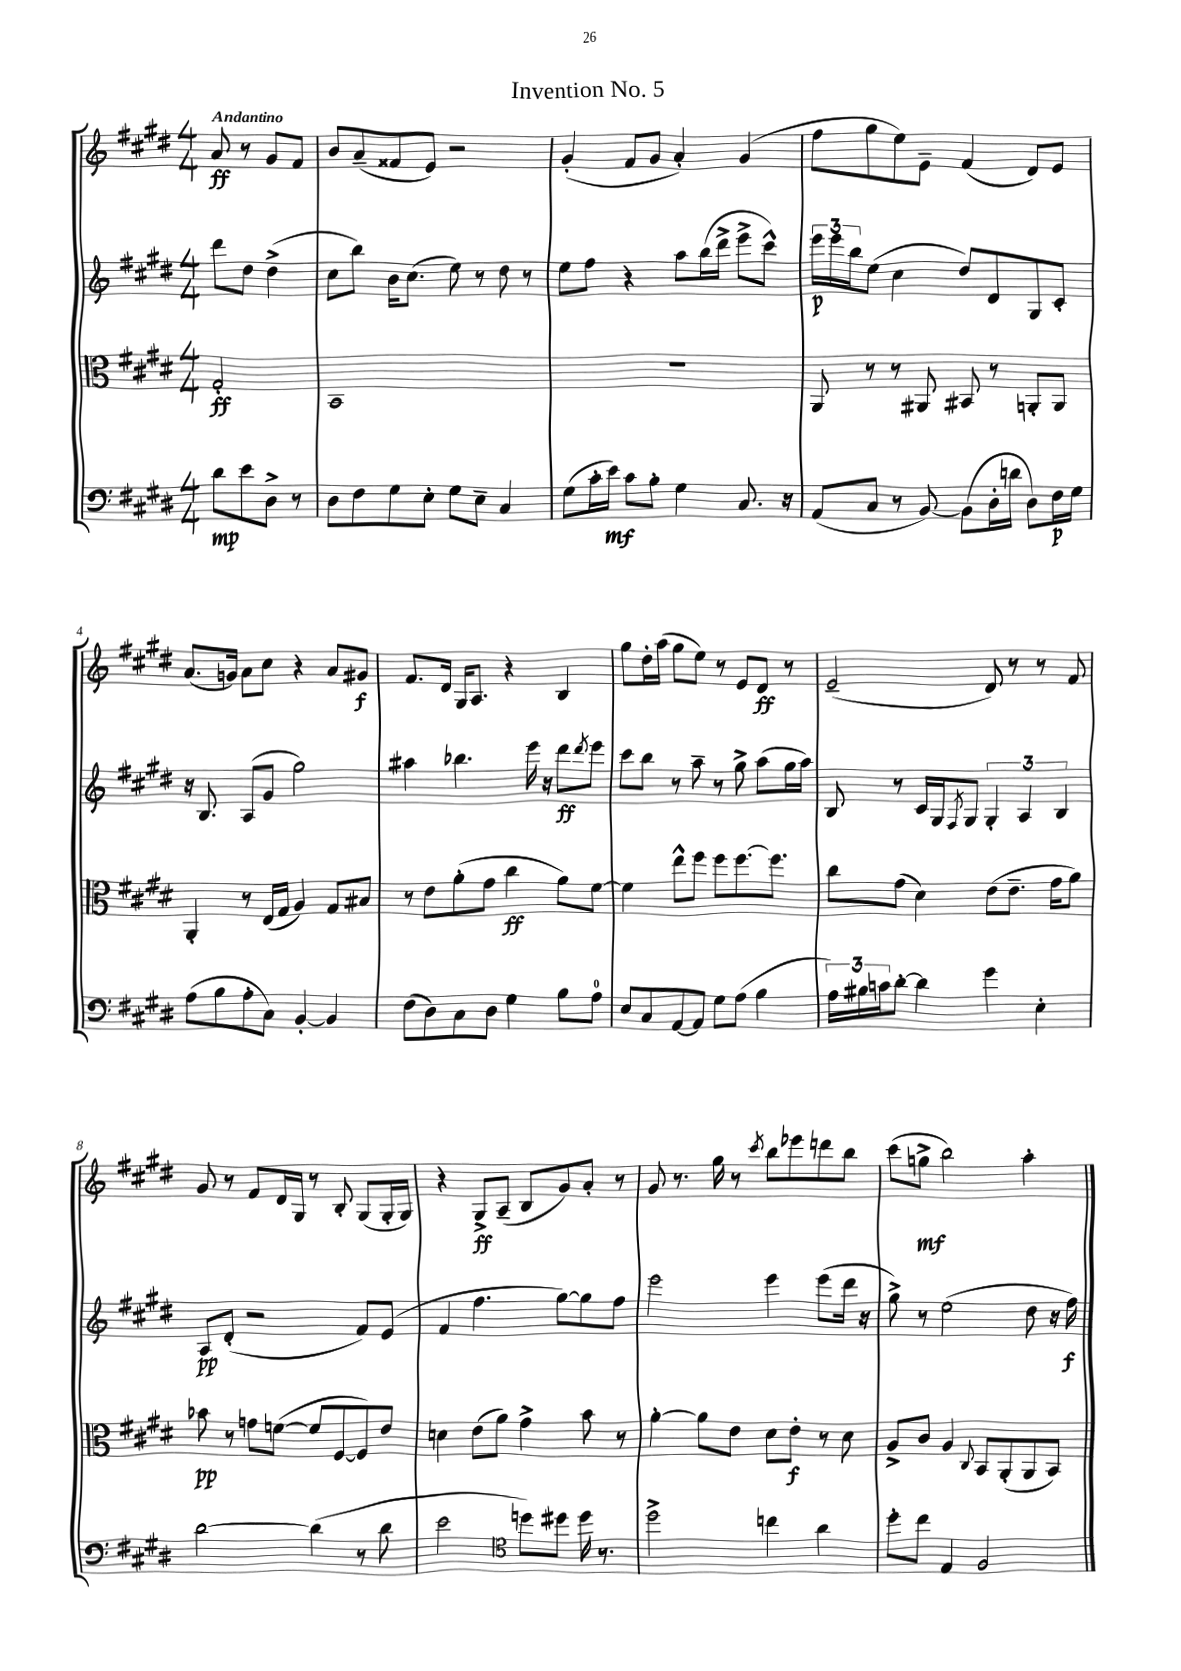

**kern	**kern	**kern	**kern
*staff4	*staff3	*staff2	*staff1
*clefF4	*clefC3	*clefG2	*clefG2
*k[f#c#g#d#]	*k[f#c#g#d#]	*k[f#c#g#d#]	*k[f#c#g#d#]
*M4/4	*M4/4	*M4/4	*M4/4
8d#	2G#'	8ddd#	8a
8e	.	8dd#	8r
8D#^	.	(4dd#^	8g#
8r	.	.	8f#
=	=	=	=
8D#	1BB	8cc#	8b
8F#	.	8bb)	(8a~
8G#	.	16b	8f##
.	.	(8.cc#	.
8E'	.	.	8e)
8G#	.	8ee)	2r
8E~	.	8r	.
4C#	.	8dd#	.
.	.	8r	.
=	=	=	=
(8G#	1r	8ee	(4g#'
16c#'	.	8ff#	.
16e)	.	.	.
8c#	.	4r	8f#
8B'	.	.	8g#
4G#	.	8aa	4a')
.	.	(16bb	.
.	.	16ddd#^	.
8.C#	.	8eee^	(4g#
.	.	8ccc#^^)	.
16r	.	.	.
=	=	=	=
(8AA	8AA	24eee	8ff#
.	.	24eee	.
.	.	24bb	.
8C#	8r	(8ee	8gg#
8r	8r	4cc#	8ee)
[8BB)	8AA#	.	8e~
(8BB]	8BB#	8dd#)	(4f#
16D#'	8r	8d#	.
16d	.	.	.
8D#)	8AA'	8G#	8d#)
16F#	8AA	8c#'	8e
16G#	.	.	.
=	=	=	=
(8A	4AA'	16r	(8.a
.	.	8.B	.
8B	.	.	.
.	.	.	16g)
8A'	8r	(8A	8a
8C#)	(16E	8g#	8cc#
.	16G#	.	.
[4BB'	4A)	2gg#)	4r
4BB]	8G#	.	8a
.	8B#	.	8g#
=	=	=	=
(8F#	8r	4aa#	8.f#
8D#)	8e	.	.
.	.	.	16d#
8C#	(8a'	4.bb-	16G#
.	.	.	8.A
8D#	8g#	.	.
4G#	4cc#	.	4r
.	.	16eee	.
.	.	16r	.
8B	8a)	8ddd#	4B
.	.	8qddd#	.
8A	[8f#	8eee	.
=	=	=	=
8E	4f#]	8ccc#	8gg#
8C#	.	8bb	16dd#'
.	.	.	(16aa
[8AA	8ee^^	8r	8gg#
8AA]	8ff#	8aa~	8ee)
8G#	8ff#	8r	8r
(8A	[8.ff#	8gg#^	8e
4B	.	(8aa	8d#
.	8.ff#]	.	.
.	.	16gg#	8r
.	.	16aa)	.
=	=	=	=
24A)	8cc#	8B	(2e~
24B#	.	.	.
24c	.	.	.
[8d#'	(8g#	8r	.
4d#]	4d#)	16c#	.
.	.	16G#	.
.	.	8qF#	.
.	.	8G#	.
4g#	(8e	6G#'	8d#)
.	8.e~	.	8r
.	.	6A	.
4E'	.	.	8r
.	16g#	.	.
.	.	6B	.
.	8a)	.	8f#
=	=	=	=
[2d#	8b-	8A	8g#
.	8r	(8d#'	8r
.	8g	2r	8f#
.	([8f	.	16d#
.	.	.	16G#
(4d#]	8f]	.	8r
.	[8F#	.	8B'
8r	8F#])	8f#)	(8G#
8d#	8e	(8e	16G#'
.	.	.	16G#)
=	=	=	=
2e	4d	4f#	4r
.	(8e	4.ff#	8G#^
.	8a)	.	(8A~
*clefC4	*	*	*
8dd)	4g#^	.	8B
8dd#	.	[8gg#)	8g#)
16dd#	8b	8gg#]	8a'
8.r	.	.	.
.	8r	8ff#	8r
=	=	=	=
2dd#^	[4a'	2eee	8g#
.	.	.	8.r
.	8a]	.	.
.	.	.	16gg#
.	8e	.	8r
.	.	.	8qccc#
4cc	8d#	4eee	8bb
.	8e'	.	8eee-
4a	8r	(8eee	8ddd
.	8d#	16ddd#	8bb
.	.	16r	.
=	=	=	=
8dd#'	8A^	8gg#^)	(8ccc#
8cc#	8c#	8r	8gg^
4E	4A	(2ee	2bb)
.	8qqC#	.	.
2F#	8BB	.	.
.	(8AA'	.	.
.	8AA	8dd#	4aa'
.	8BB)	16r	.
.	.	16ff#)	.
==	==	==	==
*-	*-	*-	*-
